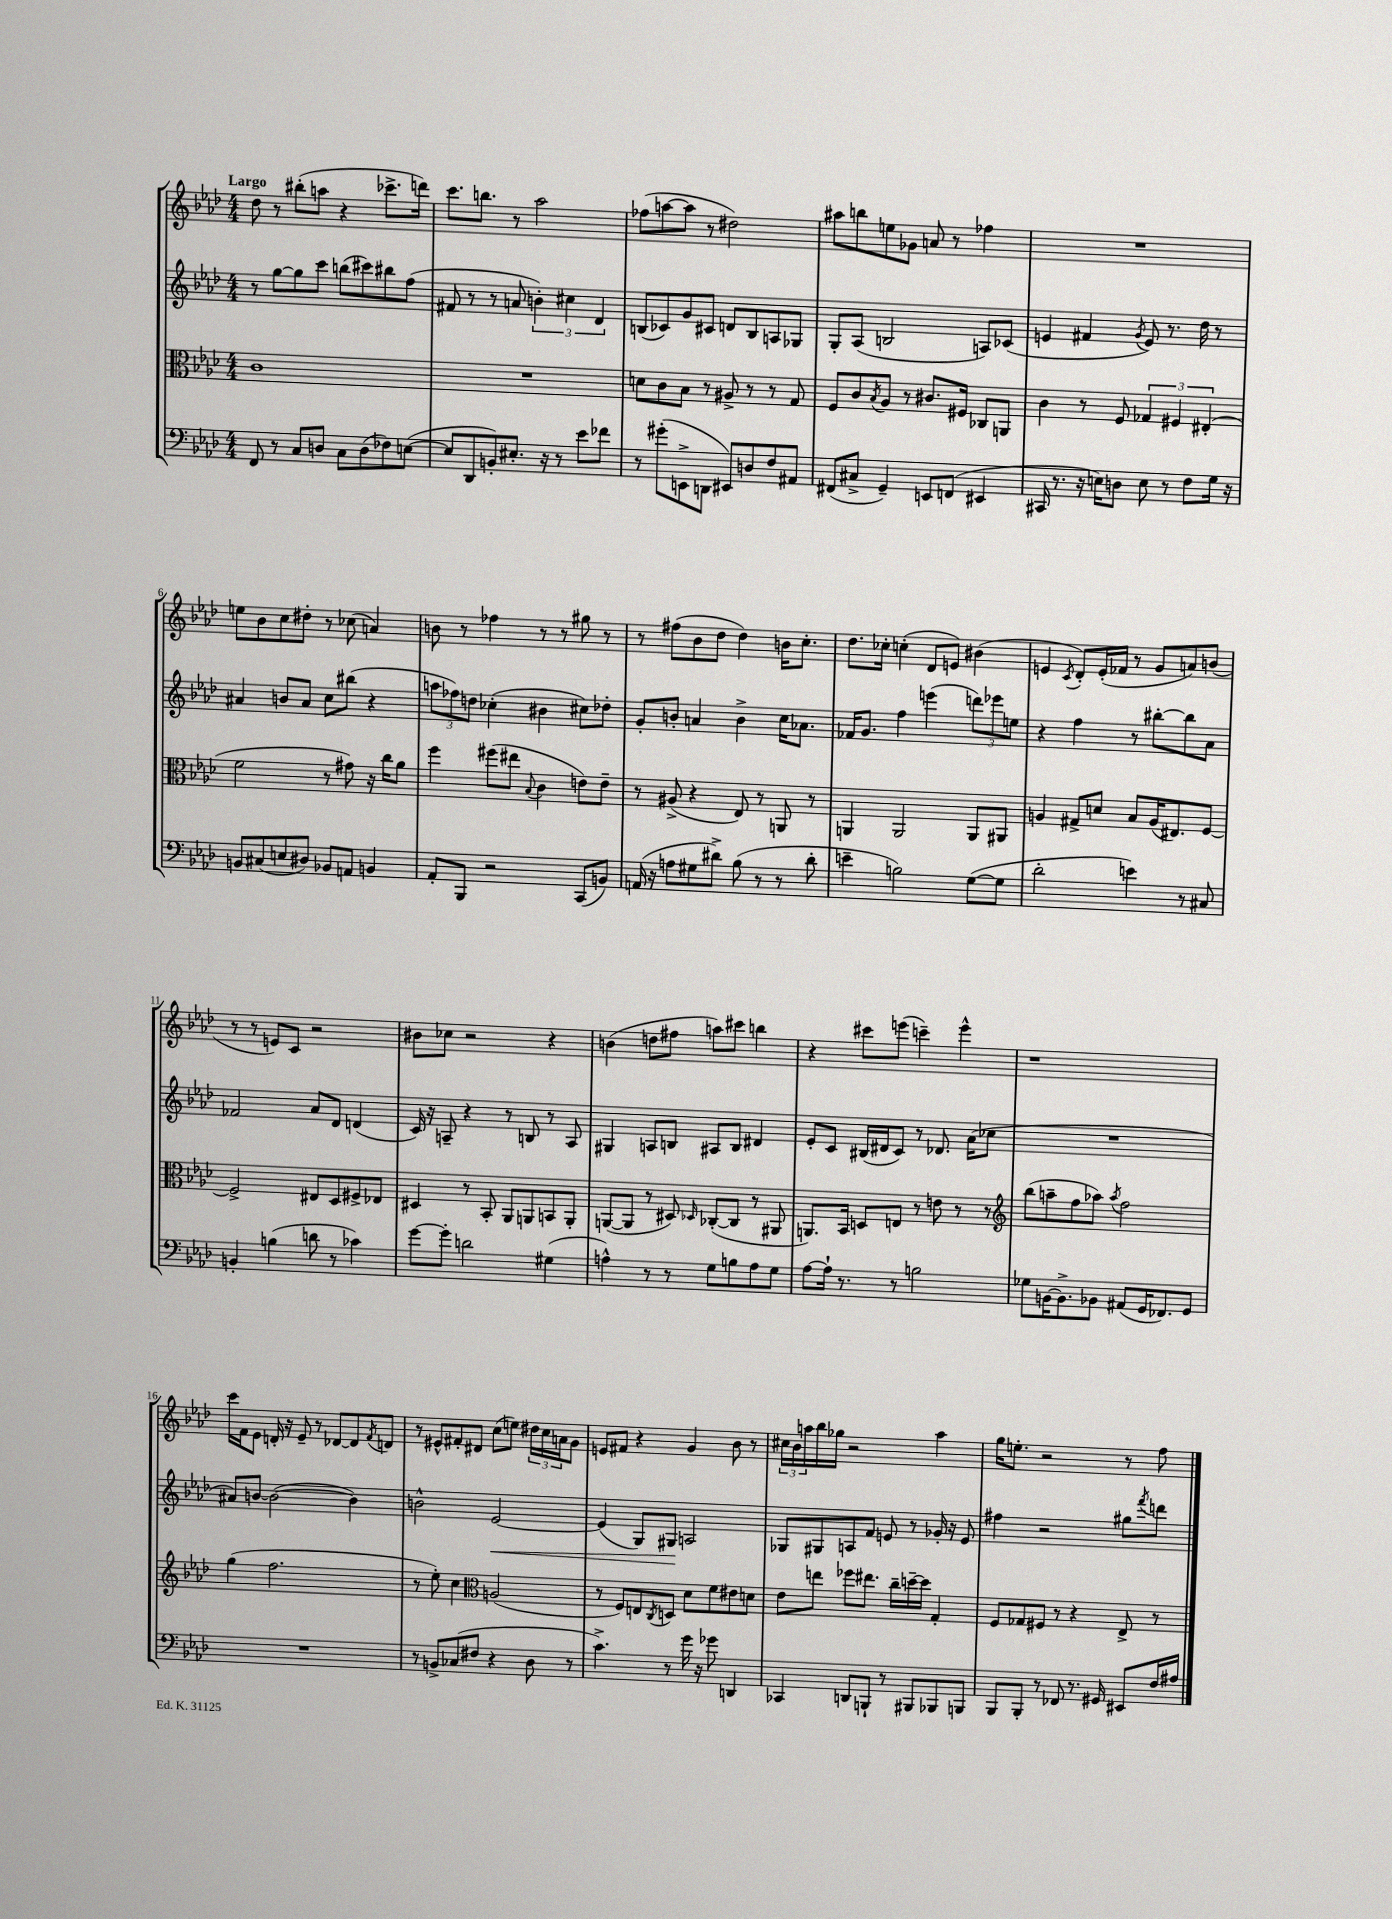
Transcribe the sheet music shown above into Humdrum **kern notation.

**kern	**kern	**kern	**kern
*staff4	*staff3	*staff2	*staff1
*clefF4	*clefC3	*clefG2	*clefG2
*k[b-e-a-d-]	*k[b-e-a-d-]	*k[b-e-a-d-]	*k[b-e-a-d-]
*M4/4	*M4/4	*M4/4	*M4/4
8FF	1c	8r	8dd-
8r	.	[8gg	8r
8C	.	8gg]	(8bb#'
8D	.	8ccc	8aa
8C	.	(8bb	4r
(8D	.	8ccc#)	.
8F-)	.	8bb#	8.ccc-^
([8E	.	(8ff	.
.	.	.	16ddd)
=	=	=	=
8E]	1r	8f#	8.ccc
8DD-	.	8r	.
.	.	.	8.bb
8BB')	.	8r	.
8.E#'	.	8a	8r
.	.	6b')	2aa-
16r	.	.	.
8r	.	.	.
.	.	6cc#	.
8e-	.	.	.
.	.	6d-	.
8f-	.	.	.
=	=	=	=
8r	8d	(8B	(8ff-
(8g#'	8c	8c-)	[8aa
8EE^	8B-	8g	8aa]
8DD	8r	8c#	8r
8EE#)	8A#^	8d	2dd#)
8D	8r	8B	.
8F	8r	8A	.
8AA#	8G	8G-	.
=	=	=	=
(8FF#	8F	8G'	8aa#
8C#^	8c	(8A-	8bb
.	8qB-	.	.
4GG~)	8A-	2B	8ee
.	8r	.	8g-
8EE	8.c#	.	8a
(8FF	.	.	8r
.	16F#	.	.
4EE#	8C-	8A)	4ff-
.	8AA	(8c-	.
=	=	=	=
16CC#	4c	4e	1r
8.r	.	.	.
16r	8r	4f#	.
16E)	.	.	.
8D	8F	.	.
.	.	8qg	.
8E	6G-	8e)	.
8r	.	8.r	.
.	6F#	.	.
8F	.	.	.
.	.	16dd-	.
.	(6E#'	.	.
16G	.	8r	.
16r	.	.	.
=	=	=	=
8BB	2f	4a#	8ee
(8C#	.	.	8b-
8E	.	8b	8cc
8D#)	.	8a#	8dd#'
8BB-	8r	8cc	8r
8AA	8g#)	(8bb#	(8cc-
4BB	16r	4r	4a)
.	16cc	.	.
.	8a-	.	.
=	=	=	=
8AA-'	4ff	12aa	8b
.	.	12ff-)	.
8BBB-	.	.	8r
.	.	12dd	.
2r	(8ff#	(4cc-'	4ff-
.	8ee#	.	.
.	8qqB-	.	.
.	4c	4b#	8r
.	.	.	8r
(8CC	8e)	8cc#)	8gg#
8BB)	8e~	8dd-'	8r
=	=	=	=
(16AA	8r	8g'	8r
16r	.	.	.
8A	(8A#^	8b'	(8ff#
8G#	4r	4a	8b-
8d#^)	.	.	8dd-
(8B-	8E-)	4b^	4dd-)
8r	8r	.	.
8r	8AA	16cc	16b
.	.	8.a-	8.cc'
8d#'	8r	.	.
=	=	=	=
4e~	4AA	16f-	8.dd-
.	.	8.g	.
.	.	.	16cc-'
2B)	2AA	4ff	(4cc'
.	.	(4eee	8d-
.	.	.	8e)
([8G	8AA	12ddd)	(4b#
.	.	12eee-	.
8G]	8AA#	.	.
.	.	12ee	.
=	=	=	=
2d-'	4A	4r	4e
.	.	.	8qc
.	8G#^	4ff	8d-')
.	8d	.	(16e'
.	.	.	16f-
4e)	8B-	8r	8r
.	(16A	[8bb#'	8g
.	8.E#)	.	.
8r	.	8bb#]	8a)
8C#	[8F	8a-	(8b
=	=	=	=
4BB'	2F^]	2f-	8r
.	.	.	8r
(4B	.	.	8e)
.	.	.	8c
8d	8E#	8a-	2r
8r	8D-	8d-	.
4c-)	8F#^	(4d	.
.	8E-	.	.
=	=	=	=
[8g	4D#	16c)	8b#
.	.	16r	.
8g']	.	8A~	8cc-
2d	8r	4r	2r
.	8BB-'	.	.
.	8AA-	8r	.
.	8AA	8B	.
(4G#	8BB	8r	4r
.	8AA'	8A	.
=	=	=	=
4A^^)	([8AA	4G#	(4b
.	8AA]	.	.
8r	8r	8A	8dd
8r	8D#)	8B	8ff#
.	16qqD-	.	.
8G	([8C-'	8A#	8aa)
8B	8C-]	8B	8ccc#
8A	8r	4d#	4bb
8G	8AA#	.	.
=	=	=	=
[8A-	8.AA)	8e-'	4r
16A-`]	.	8c	.
8.r	16BB-	.	.
.	8D	(16B#	8ccc#
.	.	16d#	.
8r	8E	8c)	(8eee
2B	8r	8r	4ccc~)
.	8e	8.d-	.
.	8r	.	4eee^^
.	.	(16a-	.
.	8r	8cc-	.
=	=	=	=
*	*clefG2	*	*
8G-	(8bb-	1r	1r
[16BB	8aa~	.	.
8.BB^]	.	.	.
.	8ff	.	.
8BB-	8aa-)	.	.
.	8qaa-	.	.
(8AA#	2ff	.	.
16GG	.	.	.
8.FF-)	.	.	.
8GG	.	.	.
=	=	=	=
1r	(4gg	8a#)	16ccc
.	.	.	16f
.	.	[8b	8e-
.	2.ff	(2b_	16d'
.	.	.	16r
.	.	.	8e-~
.	.	.	8r
.	.	.	[8d-
.	.	4b])	8d-]
.	.	.	8qf
.	.	.	8d
=	=	=	=
8r	8r	2b^^	8r
8BB^	8ee-')	.	8e#^^
(8C-	4cc	.	8f#'
8F#	.	.	8d#
*	*clefC3	*	*
4r	(2A	[2e-	(8cc
.	.	.	8ee)
8D-	.	.	24dd#
.	.	.	24cc
.	.	.	24a
8r	.	.	8g
=	=	=	=
4.c^)	8r	(4e-]	8e
.	8F)	.	8f#
.	8E	8G)	4r
.	8qC	.	.
8r	8D	8G#	.
16g	8d-	2A	4g
16r	.	.	.
8g-	8f	.	.
4DD	8e#	.	8b-
.	8d	.	8r
=	=	=	=
4CC-	8e-	8G-	24cc#
.	.	.	24b-
.	.	.	24aa
.	8ee	8G#	16bb-
.	.	.	16gg-
8DD	8ff-	8A	2r
8BBB`	8.ee#	8f	.
8r	.	8e	.
.	16cc~	.	.
8BBB#	[16dd~	8r	.
.	16dd]	.	.
8BBB-	4G'	16g-'	4aa
.	.	16r	.
8BBB	.	8e	.
=	=	=	=
8BBB-	8F	4ff#	16gg
.	.	.	8.ee'
8BBB-'	8G-	.	.
8r	8F#	2r	2r
8FF-	8r	.	.
8.r	4r	.	.
16GG#	.	.	.
8EE#	8E-^	8gg#	8r
.	.	8qfff	.
16F	8r	8ddd	8ff
16A#	.	.	.
==	==	==	==
*-	*-	*-	*-
